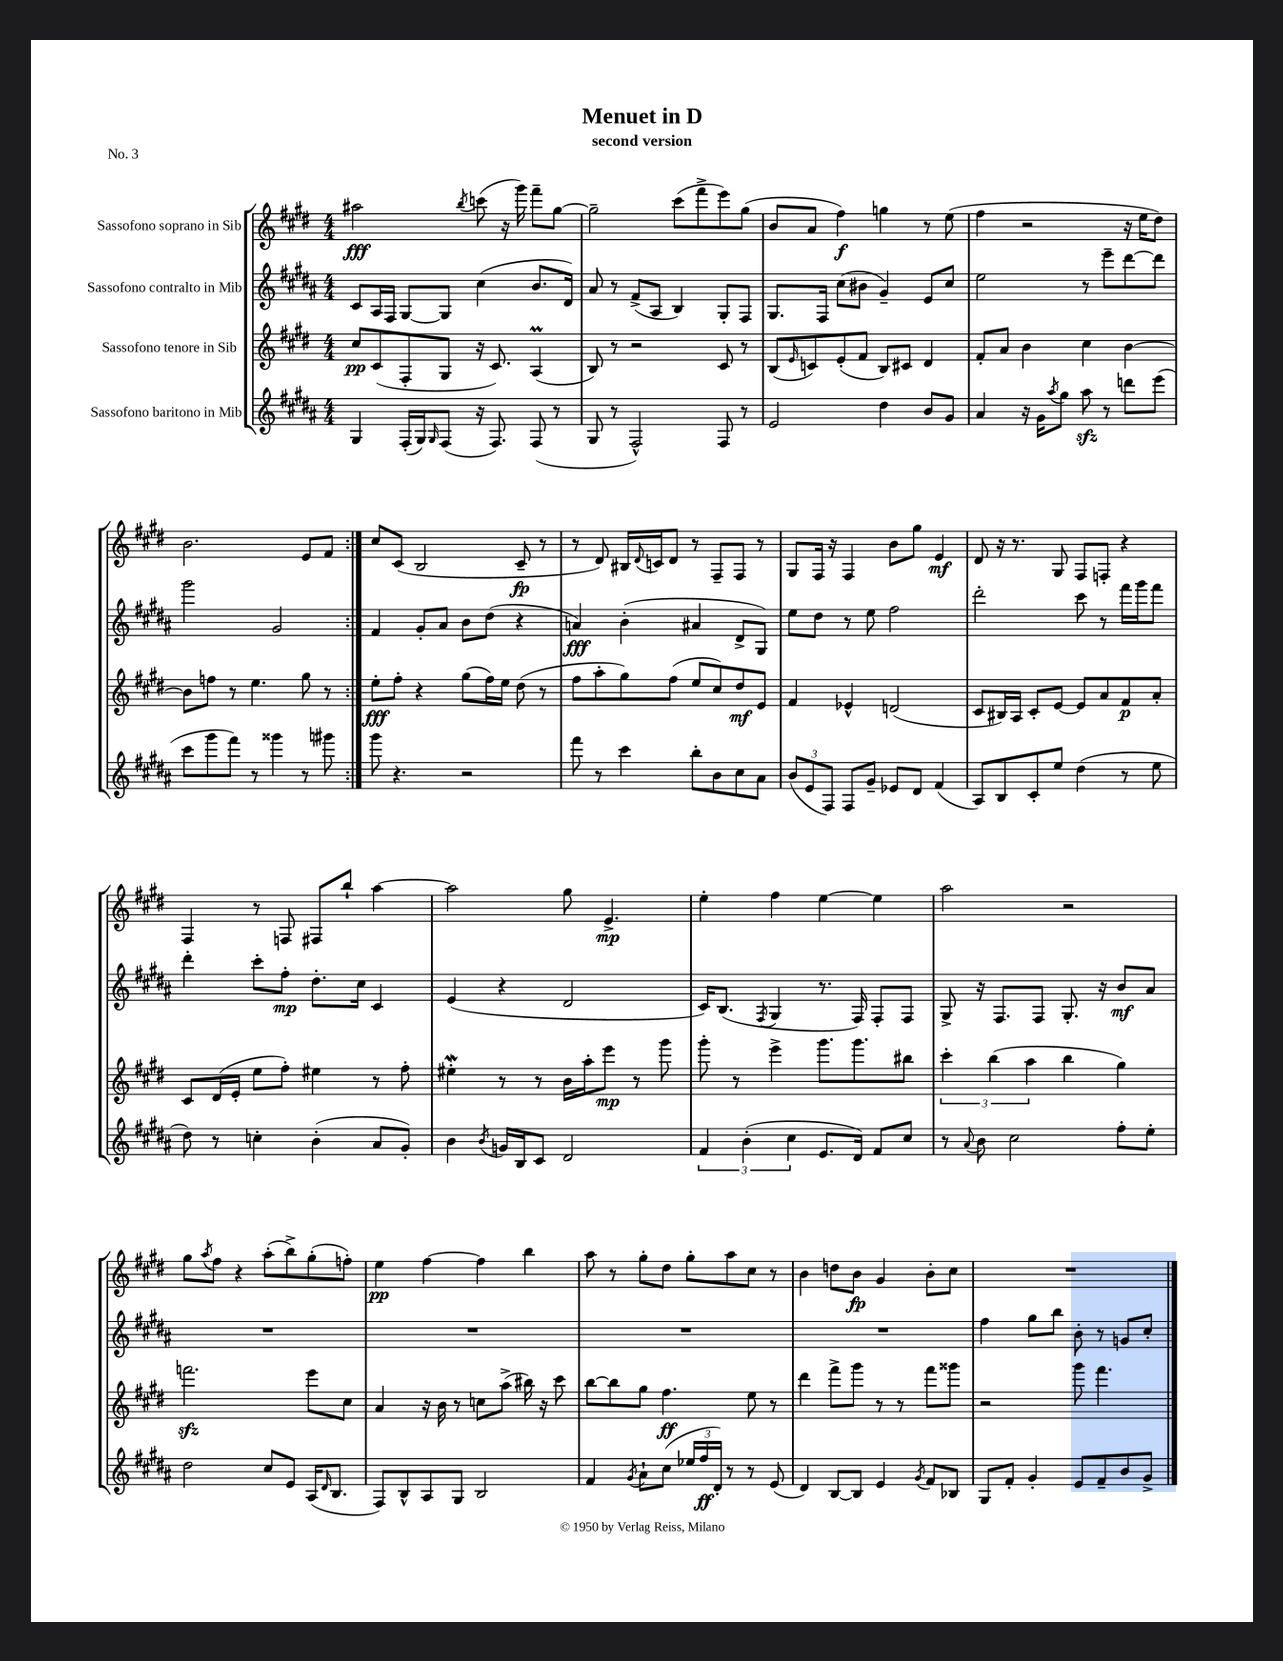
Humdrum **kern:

**kern	**kern	**kern	**kern
*staff4	*staff3	*staff2	*staff1
*clefG2	*clefG2	*clefG2	*clefG2
*k[f#c#g#d#a#]	*k[f#c#g#d#]	*k[f#c#g#d#a#]	*k[f#c#g#d#]
*M4/4	*M4/4	*M4/4	*M4/4
4G#	8cc#	8c#	2aa#
.	(8c#	16A#	.
.	.	16F#	.
(16F#'	8F#'	[8G#	.
16G#)	.	.	.
16qqG#	.	.	.
(8F#	8G#	8G#]	.
.	.	.	8qbb
16r	16r	(4cc#	(8ccc
8.F#)	8.c#)	.	.
.	.	.	16r
.	.	.	16ggg#)
(8F#	(4A	8.b	8fff#~
8r	.	.	[8gg#
.	.	16d#)	.
=	=	=	=
8G#	8B)	8a#	2gg#~]
8r	8r	8r	.
2F#^^)	2r	(8f#^	.
.	.	8A#	.
.	.	4B)	(8ccc#
.	.	.	8fff#^
8F#	8c#	8G#'	8eee)
8r	8r	8F#	(8gg#
=	=	=	=
2e	(8B	8.G#	8b
.	16qqe	.	.
.	8c)	.	8a
.	.	16F#	.
.	(8e'	(8cc#	4ff#)
.	8f#	8b#	.
4dd#	8B)	4g#~)	4gg
.	8c#	.	.
8b	4d#	8e	8r
8g#	.	8cc#	(8ee
=	=	=	=
4a#	8f#'	2ee	4ff#
.	8a	.	.
16r	4b	.	2r
16g#	.	.	.
8qaa#	.	.	.
8gg#	.	.	.
8aa#	4cc#	8r	.
8r	.	8eee~	.
8ddd	[4b	[8ddd#	16r
.	.	.	16ee
(8eee	.	8ddd#]	8dd#)
=	=	=	=
8ccc#	8b]	2ggg#	2.b
8ggg#	8ff	.	.
8fff#)	8r	.	.
8r	4.ee	.	.
4ggg##	.	2g#	.
8r	8gg#	.	8e
8ggg#	8r	.	8f#
=:|!	=:|!	=:|!	=:|!
8ggg#	8ee'	4f#	8cc#
4.r	8ff#'	.	(8c#
.	4r	8g#'	2B
.	.	8a#	.
2r	(8gg#	8b	.
.	16ff#)	(8dd#	.
.	16ee	.	.
.	(8dd#	4r	8c#~
.	8r	.	8r
=	=	=	=
8fff#	8ff#	4a)	8r
8r	8aa'	.	8d#)
4ccc#	8gg#)	(4b'	16B#
.	.	.	8qqd#
.	.	.	16c
.	(8ff#	.	8d#
8bb'	8ee	4a#	8r
8b	8cc#)	.	8F#~
8cc#	8dd#	8d#^	8F#
8a#	8e	8G#)	8r
=	=	=	=
(12b	4f#	8ee	8G#
12e	.	.	.
.	.	8dd#	16F#
12F#)	.	.	.
.	.	.	16r
8F#	4e-^^	8r	4F#
8g#~	.	8ee	.
8e-	(2d	2ff#	8b
8d#	.	.	8gg#
(4f#	.	.	4e
=	=	=	=
8A#)	8c#	2ddd#'	8d#
8B	16B#)	.	16r
.	16A	.	8.r
8c#'	8c#'	.	.
8ee	[8e	.	8G#
(4dd#	8e]	8ccc#	8F#
.	8a	8r	8F'
8r	8f#	16fff#	4r
.	.	16ggg#	.
8ee	8a'	8fff#	.
=	=	=	=
8dd#)	8c#	4ddd#'	4F#
8r	(16d#	.	.
.	16e'	.	.
4cc'	8ee	8ccc#'	8r
.	8ff#')	8ff#'	8F
(4b'	4ee#	8.dd#'	8F#
.	.	.	8bb`
.	.	16cc#	.
8a#	8r	4c#	[4aa
8g#')	8ff#'	.	.
=	=	=	=
4b	4ee#'	(4e	2aa]
8qb	.	.	.
16g	8r	4r	.
16B	.	.	.
8c#	8r	.	.
2d#	16b	2d#	8gg#
.	16aa'	.	.
.	8eee	.	4.e^
.	8r	.	.
.	8ggg#	.	.
=	=	=	=
6f#	8ggg#'	16c#)	4ee'
.	.	(8.B	.
.	8r	.	.
(6b'	.	.	.
.	.	8qF#	.
.	4eee^	4G#	4ff#
6cc#	.	.	.
8.e	8.ggg#	8.r	[4ee
16d#)	8.ggg#	16F#)	.
8f#	.	8F#'	4ee]
8cc#	8bb#	8F#	.
=	=	=	=
8r	6ccc#'	8G#^	2aa
8qqa#	.	.	.
8b	.	16r	.
.	(6bb	.	.
.	.	8.F#	.
2cc#	.	.	.
.	6aa	.	.
.	.	8F#	.
.	4bb	8.G#'	2r
.	.	16r	.
8ff#'	4gg#)	8b	.
8ee'	.	8a#	.
=	=	=	=
2dd#	2.fff	1r	8gg#
.	.	.	8qaa
.	.	.	8ff#
.	.	.	4r
8cc#	.	.	(8aa'
8e	.	.	8bb^)
(16A#	8eee	.	(8gg#'
16qqd#	.	.	.
8.B	.	.	.
.	8cc#	.	8ff')
=	=	=	=
8F#)	4a	1r	4ee
8B^^	.	.	.
8A#	16r	.	[4ff#
.	16b	.	.
8G#	8r	.	.
2B	8cc	.	4ff#]
.	(8aa^	.	.
.	16bb#)	.	4bb
.	16r	.	.
.	8ccc#	.	.
=	=	=	=
4f#	[8bb	1r	8aa
.	8bb]	.	8r
8qg#	.	.	.
8a#`	8gg#	.	8gg#'
(8cc#	4.ff#	.	8dd#
24ee-	.	.	8gg#'
24ff#	.	.	.
24d#')	.	.	.
8r	.	.	8aa
8r	8ee	.	8cc#
(8e	8r	.	8r
=	=	=	=
4d#)	4ddd#	1r	4b
[8B	8fff#^	.	8dd
8B]	8ggg#	.	8b
4e	8r	.	4g#
.	8r	.	.
8qg#	.	.	.
8f#	8fff#	.	8b'
8B-	8ggg##	.	8cc#
=	=	=	=
8G#	2r	4ff#	1r
8f#'	.	.	.
4g#'	.	8gg#	.
.	.	8bb	.
8e	8ggg#	8b'	.
8f#~	4.fff#	8r	.
8b	.	8g	.
8g#^	.	8cc#'	.
==	==	==	==
*-	*-	*-	*-
